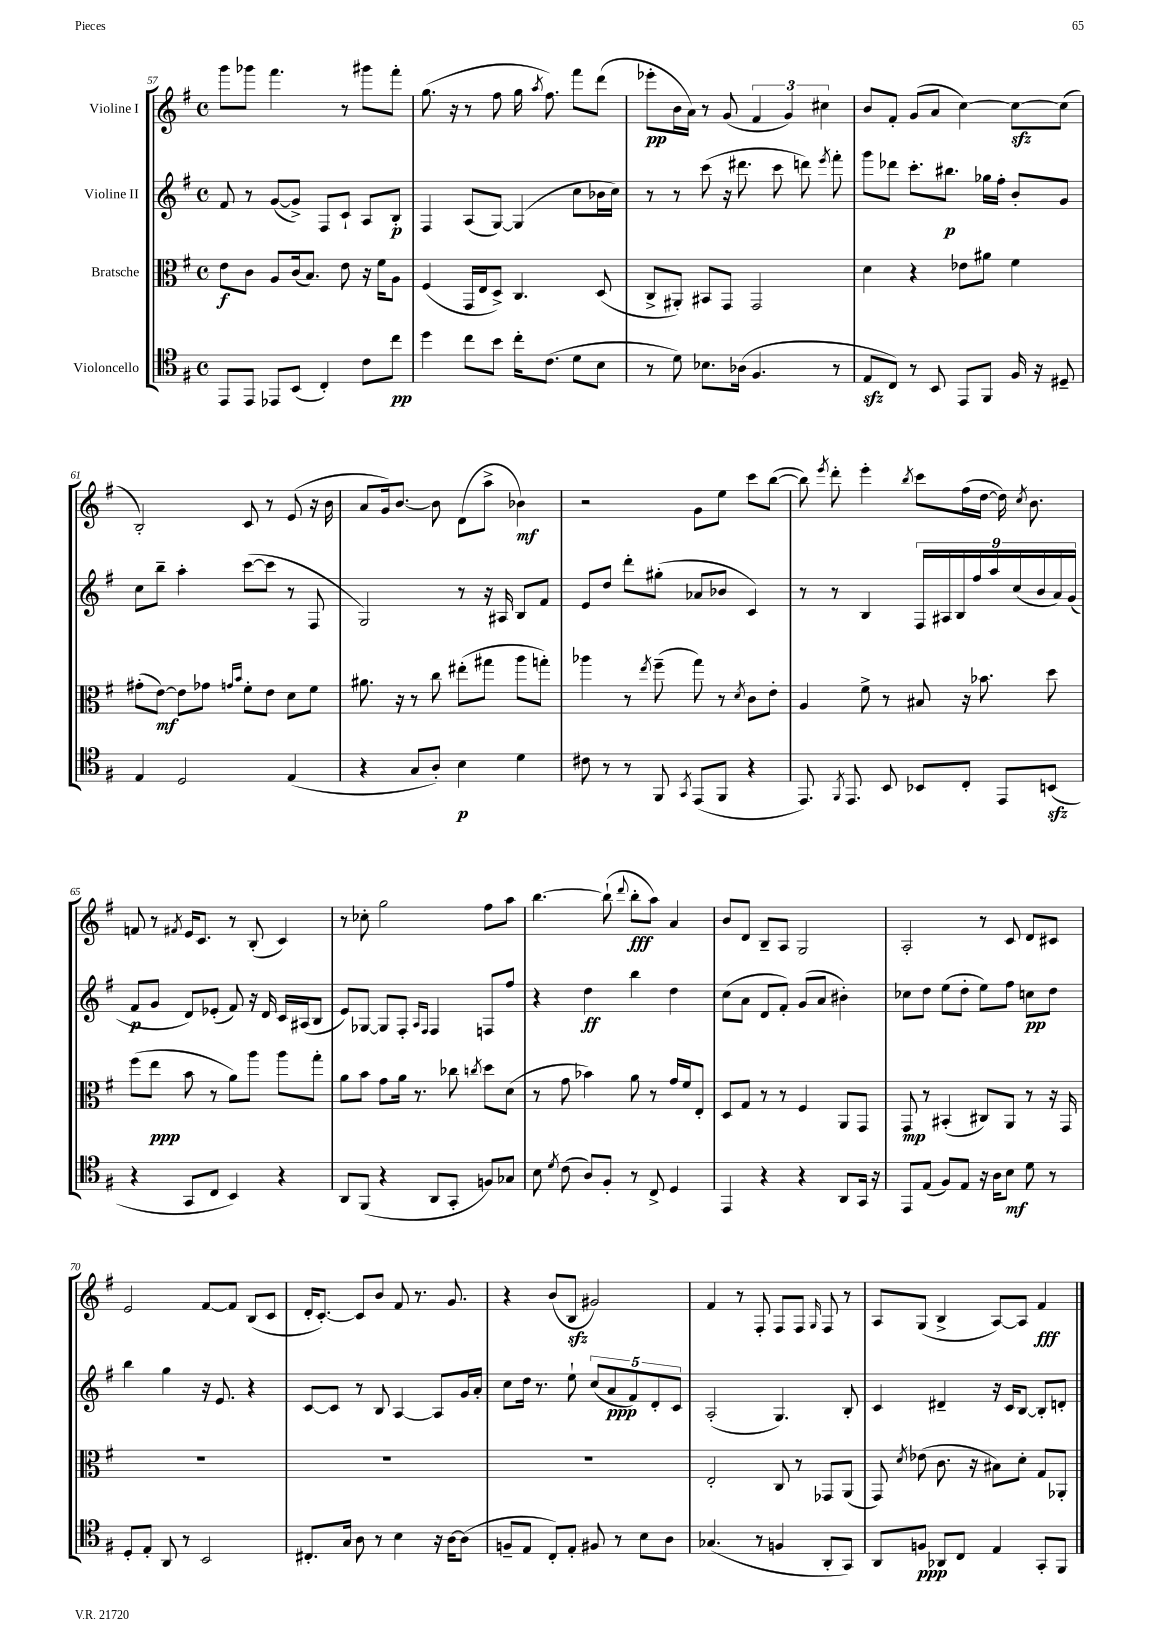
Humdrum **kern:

**kern	**dynam	**kern	**dynam	**kern	**dynam	**kern	**dynam
*part4	*part4	*part3	*part3	*part2	*part2	*part1	*part1
*staff4	*staff4	*staff3	*staff3	*staff2	*staff2	*staff1	*staff1
*I"Violoncello	*	*I"Bratsche	*	*I"Violine II	*	*I"Violine I	*
*clefC4	*	*clefC3	*	*clefG2	*	*clefG2	*
*k[f#]	*	*k[f#]	*	*k[f#]	*	*k[f#]	*
*M4/4	*	*M4/4	*	*M4/4	*	*M4/4	*
*met(c)	*	*met(c)	*	*met(c)	*	*met(c)	*
=57	=57	=57	=57	=57	=57	=57	=57
8EE/L	.	8e\L	f	8f#/	.	8ggg\L	.
8EE/J	.	8c\J	.	8r	.	8ggg-X\J	.
8EE-X/L	.	8A/L	.	([8g/L	.	4.fff#\	.
(8BB/J	.	(16c/k	.	8g^/J])	.	.	.
.	.	8.B/J)	.	.	.	.	.
4C'/)	.	.	.	8F#/L	.	.	.
.	.	8e\	.	8c`/J	.	8r	.
8c\L	.	16r	.	8A/L	.	8ggg#X\L	.
.	.	16f#\KL	.	.	.	.	.
8cc\J	pp	8A\J	.	8B'/J	p	8fff#'\J	.
=58	=58	=58	=58	=58	=58	=58	=58
4dd\	.	(4F#/	.	4F#/	.	(8.gg\	.
.	.	.	.	.	.	16r	.
8cc\L	.	16GG/LL	.	(8A/L	.	8r	.
.	.	16E/J	.	.	.	.	.
8b\J	.	8D^/J)	.	[8G/J)	.	8ff#\	.
16cc'\KL	.	4.C/	.	(4G/]	.	16gg\	.
.	.	.	.	.	.	8qaa/	.
(8.c\J	.	.	.	.	.	8.ff#\)	.
8d\L	.	.	.	8cc\L	.	8fff#\L	.
8B\J	.	(8D/	.	16b-X\L	.	(8ddd\J	.
.	.	.	.	16cc\JJ)	.	.	.
=59	=59	=59	=59	=59	=59	=59	=59
8r	.	8C^/L	.	8r	.	8eee-X'\L	pp
8d\)	.	8AA#X'/J)	.	8r	.	16b\L	.
.	.	.	.	.	.	16a\JJ)	.
8.B-X\L	.	8BB#X/L	.	(8ccc\	.	8r	.
.	.	8GG/J	.	16r	.	(8g/	.
(16A-X\Jk	.	.	.	8.ddd#X\	.	.	.
4.F#/	.	2GG/	.	.	.	6f#/	.
.	.	.	.	8ccc\	.	.	.
.	.	.	.	.	.	6g/)	.
.	.	.	.	8dddn\)	.	.	.
.	.	.	.	.	.	6cc#X\	.
.	.	.	.	8qeee/	.	.	.
8r	.	.	.	8fff#'\	.	.	.
=60	=60	=60	=60	=60	=60	=60	=60
8Ezz/L	.	4d\	.	8ggg\L	.	8b/L	.
8C/J)	.	.	.	8ddd-X\J	.	8f#'/J	.
8r	.	4r	.	8.ccc'\L	.	(8g/L	.
8BB/	.	.	.	.	.	8a/J	.
.	.	.	.	8.bb#X\J	p	.	.
8EE/L	.	8e-X\L	.	.	.	[4cc\)	.
8FF#/J	.	8a#X\J	.	16gg-X\LL	.	.	.
.	.	.	.	16ff#'\JJ	.	.	.
16F#/	.	4f#\	.	8b'/L	.	8cczz\L_	.
16r	.	.	.	.	.	.	.
8D#X~/	.	.	.	8g/J	.	(8cc\J]	.
!!LO:LB:g=z
=61	=61	=61	=61	=61	=61	=61	=61
4E/	.	(8g#X'\L	.	8cc\L	.	2B'/)	.
.	.	[8e\J)	mf	8bb~\J	.	.	.
2D/	.	8e\L]	.	4aa'\	.	.	.
.	.	8g-X\J	.	.	.	.	.
.	.	16qqgn/LL	.	.	.	.	.
.	.	16qqb/JJ	.	.	.	.	.
.	.	8f#'\L	.	([8ccc\L	.	8c/	.
.	.	8e\J	.	8ccc\J]	.	8r	.
(4E/	.	8d\L	.	8r	.	(8e/	.
.	.	8f#\J	.	8F#/	.	16r	.
.	.	.	.	.	.	16b\	.
=62	=62	=62	=62	=62	=62	=62	=62
4r	.	8.a#X\	.	2G/)	.	8a/L	.
.	.	.	.	.	.	16g/k)	.
.	.	16r	.	.	.	[8.b/J	.
8G/L	.	8r	.	.	.	.	.
8A'/J)	.	8cc\	.	.	.	8b\]	.
4B\	p	(8ee#X'\L	.	8r	.	(8d\L	.
.	.	8gg#X\J	.	16r	.	8aa^\J	.
.	.	.	.	16A#X/	.	.	.
4d\	.	8aa\L	.	8B/L	.	4b-X\)	mf
.	.	8ggn'\J)	.	8f#/J	.	.	.
=63	=63	=63	=63	=63	=63	=63	=63
8c#X\	.	4aa-X\	.	8e/L	.	2r	.
8r	.	.	.	8dd/J	.	.	.
8r	.	8r	.	8ddd'\L	.	.	.
.	.	8qee/	.	.	.	.	.
8FF#/	.	(8ff#~\	.	(8gg#X'\J	.	.	.
8qGG/	.	.	.	.	.	.	.
(8EE/L	.	8gg\)	.	8a-X/L	.	8g\L	.
8FF#/J	.	8r	.	8b-X/J	.	8ee\J	.
.	.	8qd/	.	.	.	.	.
4r	.	8c\L	.	4c/)	.	8ccc\L	.
.	.	8e'\J	.	.	.	([8bb\J	.
=64	=64	=64	=64	=64	=64	=64	=64
8.EE/)	.	4A/	.	8r	.	8bb\])	.
.	.	.	.	.	.	8qeee/	.
.	.	.	.	8r	.	8ddd'\	.
8qFF#/	.	.	.	.	.	.	.
8.EE/	.	.	.	.	.	.	.
.	.	8f#^\	.	4B/	.	4eee'\	.
8BB/	.	8r	.	.	.	.	.
.	.	.	.	.	.	8qbb/	.
8BB-X/L	.	8B#X/	.	18F#/LL	.	8ccc\L	.
.	.	.	.	18A#X/	.	.	.
.	.	.	.	18B/	.	.	.
8C'/J	.	16r	.	.	.	(16ff#\L	.
.	.	.	.	18ff#/	.	.	.
.	.	8.b-X\	.	.	.	[16dd\JJ	.
.	.	.	.	18aa/	.	.	.
8EE/L	.	.	.	.	.	16dd\])	.
.	.	.	.	(18cc/	.	.	.
.	.	.	.	.	.	8qcc/	.
.	.	.	.	.	.	8.b\	.
.	.	.	.	18b/	.	.	.
(8BBnzz/J	.	8dd\	.	.	.	.	.
.	.	.	.	18a/)	.	.	.
.	.	.	.	(18g/JJ	.	.	.
!!LO:LB:g=z
=65	=65	=65	=65	=65	=65	=65	=65
4r	.	(8ff#\L	.	8f#/L	p	8fn/	.
.	.	8ee\J	ppp	8g/J	.	8r	.
.	.	.	.	.	.	8qf#X/	.
8GG/L	.	8b\	.	8d/L)	.	16e/KL	.
.	.	.	.	.	.	8.c/J	.
8C/J	.	8r	.	(8e-X'/J	.	.	.
4BB/)	.	8a\L)	.	8f#/)	.	8r	.
.	.	8aa\J	.	16r	.	(8B'/	.
.	.	.	.	16d/	.	.	.
4r	.	8aa\L	.	16c/LL	.	4c/)	.
.	.	.	.	(16A#X/J	.	.	.
.	.	8gg'\J	.	8B/J	.	.	.
=66	=66	=66	=66	=66	=66	=66	=66
8AA/L	.	8a\L	.	8e/L)	.	8r	.
(8FF#/J	.	8b\J	.	[8G-X/J	.	8cc-X'\	.
4r	.	8g\L	.	8G-/L]	.	2gg\	.
.	.	16a\Jk	.	8F#'/J	.	.	.
.	.	8.r	.	.	.	.	.
.	.	.	.	16qqA/LL	.	.	.
.	.	.	.	16qqF#/JJ	.	.	.
8AA/L	.	.	.	4F#/	.	.	.
8GG'/J	.	8cc-X\	.	.	.	.	.
.	.	8qccn/	.	.	.	.	.
8Fn/L)	.	8dd\L	.	8Fn/L	.	8ff#\L	.
8G-X/J	.	(8d\J	.	8ff#/J	.	8aa\J	.
=67	=67	=67	=67	=67	=67	=67	=67
8B\	.	8r	.	4r	.	[4.bb\	.
8qd/	.	.	.	.	.	.	.
(8c\	.	8g\	.	.	.	.	.
8A/L)	.	4b-X\)	.	4dd\	ff	.	.
8F#'/J	.	.	.	.	.	(8bb`\]	.
.	.	.	.	.	.	8qqddd/	.
8r	.	8a\	.	4bb\	.	8bb'\L	fff
8C^/	.	8r	.	.	.	8aa\J)	.
4D/	.	16g/LL	.	4dd\	.	4a/	.
.	.	16f#/J	.	.	.	.	.
.	.	8E'/J	.	.	.	.	.
=68	=68	=68	=68	=68	=68	=68	=68
4EE/	.	8D/L	.	(8cc\L	.	8b/L	.
.	.	8G/J	.	8a\J	.	8d/J	.
4r	.	8r	.	8d/L	.	8B~/L	.
.	.	8r	.	8f#'/J)	.	8A/J	.
4r	.	4F#/	.	(8g/L	.	2G/	.
.	.	.	.	8a/J	.	.	.
8AA/L	.	8AA/L	.	4b#X'\)	.	.	.
16GG/Jk	.	8GG/J	.	.	.	.	.
16r	.	.	.	.	.	.	.
=69	=69	=69	=69	=69	=69	=69	=69
8EE/L	.	8GG/	mp	8cc-X\L	.	2A'/	.
(8E/J	.	8r	.	8dd\J	.	.	.
8F#/L)	.	(4BB#X'/	.	(8ee\L	.	.	.
8E/J	.	.	.	8dd'\J	.	.	.
16r	.	8C#X/L)	.	8ee\L)	.	8r	.
16A\KL	.	.	.	.	.	.	.
8B\J	mf	8AA/J	.	8ff#\J	.	8c/	.
8d\	.	8r	.	8ccn\L	pp	8d/L	.
8r	.	16r	.	8dd\J	.	8c#X/J	.
.	.	16GG/	.	.	.	.	.
!!LO:LB:g=z
=70	=70	=70	=70	=70	=70	=70	=70
8D'/L	.	1r	.	4bb\	.	2e/	.
8E'/J	.	.	.	.	.	.	.
8AA/	.	.	.	4gg\	.	.	.
8r	.	.	.	.	.	.	.
2BB/	.	.	.	16r	.	[8f#/L	.
.	.	.	.	8.e/	.	.	.
.	.	.	.	.	.	8f#/J]	.
.	.	.	.	4r	.	(8B/L	.
.	.	.	.	.	.	8c/J	.
=71	=71	=71	=71	=71	=71	=71	=71
8.C#X'/L	.	1r	.	[8c/L	.	16d'/KL	.
.	.	.	.	.	.	[8.c'/J)	.
.	.	.	.	8c/J]	.	.	.
16G/Jk	.	.	.	.	.	.	.
8A\	.	.	.	8r	.	8c/L]	.
8r	.	.	.	8B/	.	8b/J	.
4B\	.	.	.	[4A/	.	8f#/	.
.	.	.	.	.	.	8.r	.
16r	.	.	.	8A/L]	.	.	.
[16A\KL	.	.	.	.	.	8.g/	.
(8A\J]	.	.	.	16g/L	.	.	.
.	.	.	.	16a'/JJ	.	.	.
=72	=72	=72	=72	=72	=72	=72	=72
8Fn~/L	.	1r	.	8cc\L	.	4r	.
8E/J	.	.	.	16dd\Jk	.	.	.
.	.	.	.	8.r	.	.	.
8C'/L)	.	.	.	.	.	(8b/L	.
8E'/J	.	.	.	8ee`\	.	8Bzz/J	.
8F#X/	.	.	.	(10cc/L	.	2g#X/)	.
.	.	.	.	10a/	ppp	.	.
8r	.	.	.	.	.	.	.
.	.	.	.	10f#/)	.	.	.
8B\L	.	.	.	.	.	.	.
.	.	.	.	10d'/	.	.	.
8A\J	.	.	.	.	.	.	.
.	.	.	.	10c/J	.	.	.
=73	=73	=73	=73	=73	=73	=73	=73
(4.G-X/	.	2E'/	.	(2A'/	.	4f#/	.
.	.	.	.	.	.	8r	.
8r	.	.	.	.	.	8F#'/	.
4Fn/	.	8C/	.	4.G/)	.	8F#/L	.
.	.	8r	.	.	.	8F#/J	.
.	.	.	.	.	.	16qqG/	.
8AA'/L	.	8GG-X/L	.	.	.	8F#/	.
8GG/J)	.	(8AA/J	.	8B'/	.	8r	.
=74	=74	=74	=74	=74	=74	=74	=74
8AA/L	.	8GG/)	.	4c/	.	8A/L	.
.	.	8qd/	.	.	.	.	.
8Fn/J	ppp	(8e-X\	.	.	.	(8G/J	.
8AA-X/L	.	8.c\	.	4d#X~/	.	4B^/	.
8C/J	.	.	.	.	.	.	.
.	.	16r	.	.	.	.	.
4E/	.	8B#X\L)	.	16r	.	[8A/L)	.
.	.	.	.	16c/KL	.	.	.
.	.	8d'\J	.	[8B/J	.	8A/J]	.
8GG'/L	.	8G/L	.	8B'/L]	.	4f#/	fff
8FF#/J	.	8AA-X'/J	.	8dn'/J	.	.	.
==	==	==	==	==	==	==	==
*-	*-	*-	*-	*-	*-	*-	*-
